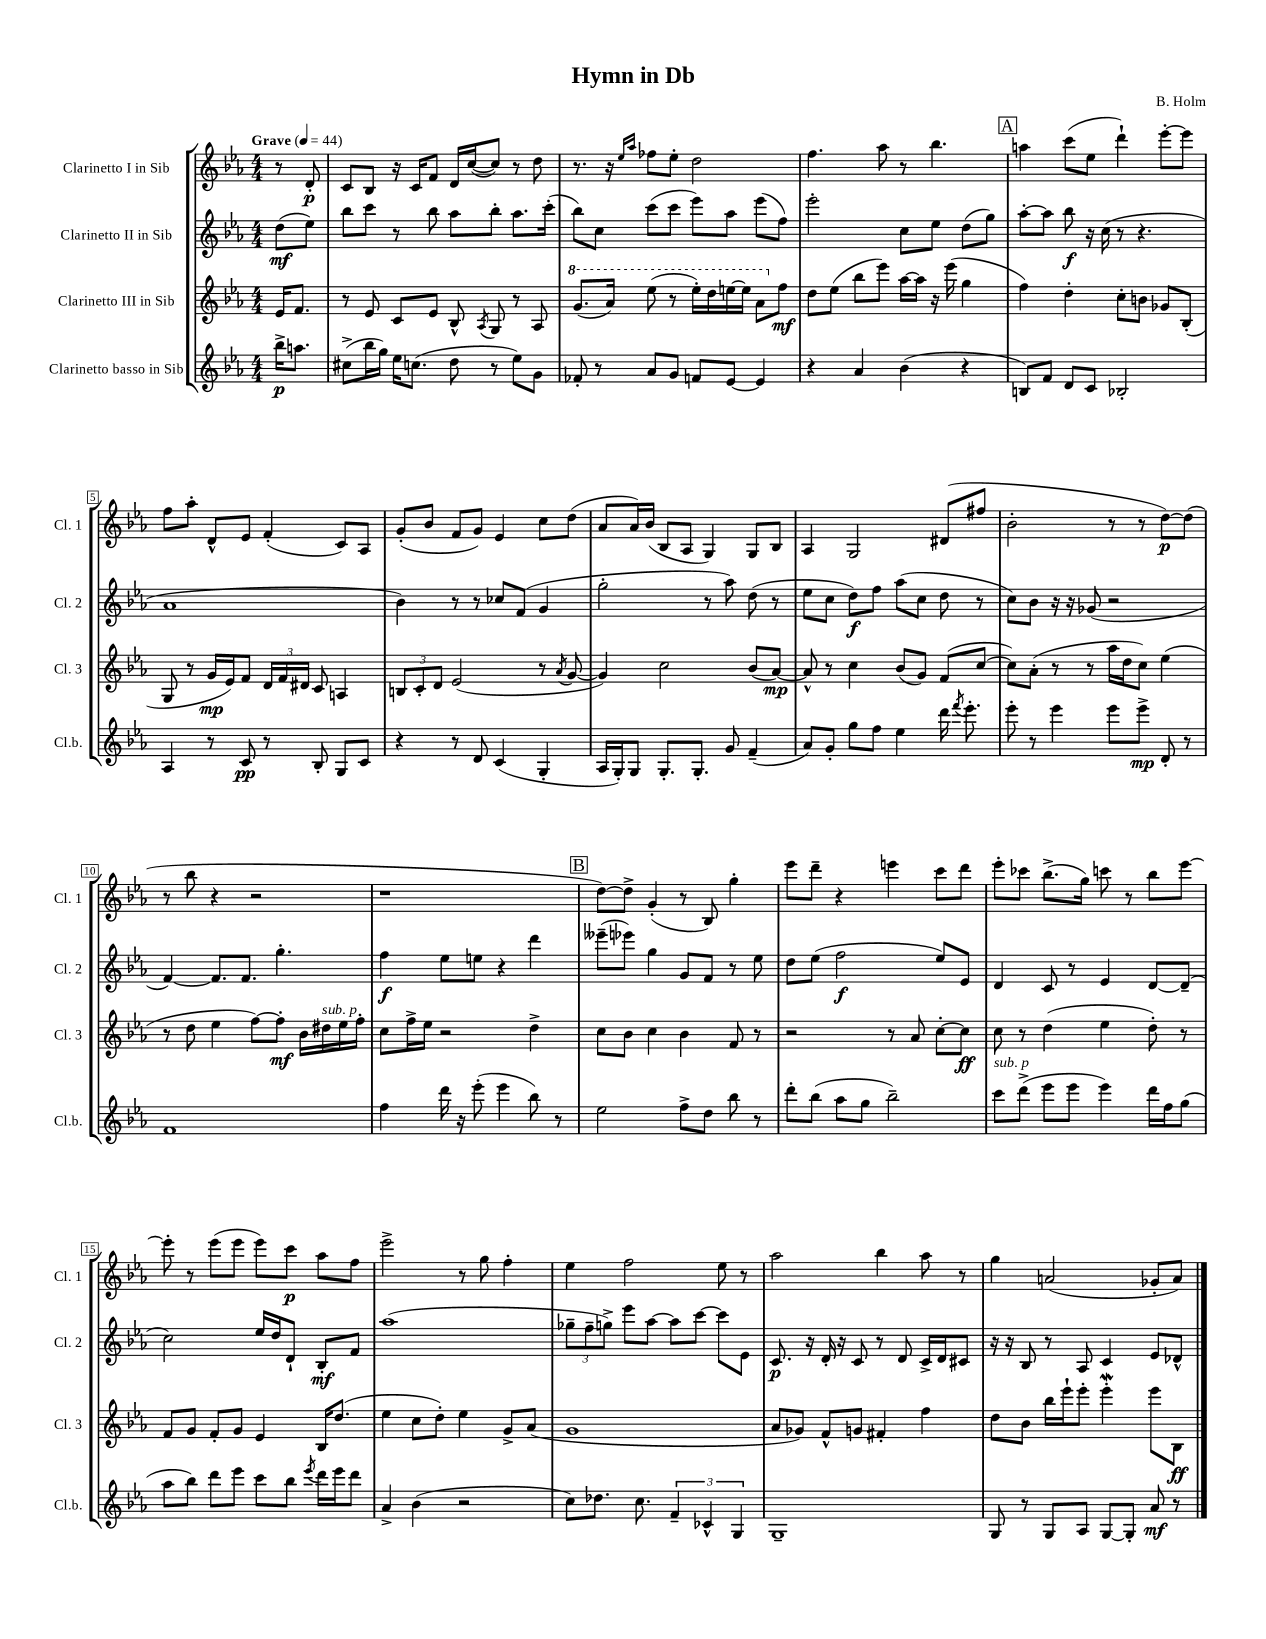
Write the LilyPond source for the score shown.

\header { title = "Hymn in Db" composer = "B. Holm" }
<<
\new StaffGroup <<
\new Staff = "s0" \with { instrumentName = "Clarinetto I in Sib" shortInstrumentName = "Cl. 1" } {
    \clef treble \key ees \major \numericTimeSignature \time 4/4 \partial 4 \tempo "Grave" 4 = 44
    \autoBeamOff r8 d'8-.\p |
    c'8[ bes8] r16 c'16[ f'8] d'16[ c''16~( c''8]) r8 d''8 |
    r8. r16 \grace { ees''16[ aes''16] } fes''8[ ees''8]-. d''2 |
    f''4. aes''8 r8 bes''4. |
    \mark \markup { \box "A" } a''4 c'''8[( ees''8] d'''4-!) ees'''8[~-. ees'''8] |
    f''8[ aes''8]-. d'8[-^ ees'8] f'4-.( c'8[) aes8] |
    g'8[-.( bes'8] f'8[ g'8]) ees'4 c''8[ d''8]( |
    aes'8[ aes'16) bes'16]( bes8[ aes8] g4) g8[ bes8] |
    aes4 g2 dis'8[( fis''8] |
    bes'2-. r8 r8 d''8[~\p) d''8]( |
    r8 bes''8 r4 r2 |
    r1 |
    \mark \markup { \box "B" } d''8[~) d''8]-> g'4-.( r8 bes8) g''4-. |
    ees'''8[ d'''8]-- r4 e'''4 c'''8[ d'''8] |
    ees'''8[-. ces'''8] bes''8.[->( g''16]) c'''8 r8 bes''8[ ees'''8]~ |
    ees'''8-. r8 ees'''8[( ees'''8] ees'''8[) c'''8]\p aes''8[ f''8] |
    ees'''2-> r8 g''8 f''4-. |
    ees''4 f''2 ees''8 r8 |
    aes''2 bes''4 aes''8 r8 |
    g''4 a'2( ges'8[-. a'8]) \bar "|." |
}
\new Staff = "s1" \with { instrumentName = "Clarinetto II in Sib" shortInstrumentName = "Cl. 2" } {
    \clef treble \key ees \major \numericTimeSignature \time 4/4 \partial 4
    \autoBeamOff d''8[\mf( ees''8]) |
    bes''8[ c'''8] r8 bes''8 aes''8[ bes''8]-. aes''8.[ c'''16]-.( |
    bes''8[) c''8] c'''8[( c'''8] ees'''8[) aes''8] ees'''8[( f''8]) |
    ees'''2-. c''8[ ees''8] d''8[( g''8]) |
    \mark \markup { \box "A" } aes''8[~-. aes''8] bes''8\f r16 c''16( r8 r4. |
    aes'1 |
    bes'4) r8 r8 ces''8[ f'8]( g'4 |
    g''2-. r8 aes''8) d''8( r8 |
    ees''8[ c''8] d''8[\f) f''8] aes''8[( c''8] d''8 r8 |
    c''8[) bes'8] r16 r16 ges'8( r2 |
    f'4~) f'8.[ f'8.] g''4.-. |
    f''4\f ees''8[ e''8] r4 d'''4 |
    \mark \markup { \box "B" } eeses'''8[--( ees'''8]) g''4 g'8[ f'8] r8 ees''8 |
    d''8[ ees''8]( f''2\f ees''8[) ees'8] |
    d'4 c'8 r8 ees'4 d'8[~ d'8]--( |
    c''2) ees''16[ d''16 d'8]-! bes8[-.\mf f'8] |
    aes''1( |
    \tuplet 3/2 { ges''8[-- f''8-- g''8]->) } ees'''8[ aes''8]~ aes''8[ c'''8]~ c'''8[ ees'8] |
    c'8.\p r16 d'16-. r16 c'8 r8 d'8 c'16[-> d'16 cis'8] |
    r16 r16 bes8 r8 aes8 c'4 ees'8[ des'8]-^ \bar "|." |
}
\new Staff = "s2" \with { instrumentName = "Clarinetto III in Sib" shortInstrumentName = "Cl. 3" } {
    \clef treble \key ees \major \numericTimeSignature \time 4/4 \partial 4
    \autoBeamOff ees'16[ f'8.] |
    r8 ees'8 c'8[ ees'8] bes8-^ \acciaccatura { aes8 } g8 r8 aes8 |
    \ottava #1 g''8.[( aes''16]) ees'''8( r8 ees'''16[-.) d'''16 e'''16~ e'''16] aes''8[ \ottava #0 f''8]\mf |
    d''8[ ees''8]( bes''8[ ees'''8]) aes''16[~ aes''16] r16 ees'''16( g''4 |
    \mark \markup { \box "A" } f''4) d''4-. c''8[-. b'8] ges'8[ bes8]-.( |
    g8 r8 g'16[\mp ees'16) f'8] \tuplet 3/2 { d'16[ f'16 dis'16] } c'8 a4 |
    \tuplet 3/2 { b8[ c'8-. d'8] } ees'2( r8 \acciaccatura { aes'8 } g'8~ |
    g'4) c''2 bes'8[( aes'8]~\mp) |
    aes'8-^ r8 c''4 bes'8[( g'8]) f'8[( c''8]~ |
    c''8[) aes'8]-.( r8 r8 aes''16[ d''16 c''8]) ees''4( |
    r8 d''8 ees''4 f''8[~) f''8]-.\mf bes'16[ dis''16^\markup { \italic "sub. p" } ees''16 f''16]-. |
    c''8[ f''16-> ees''16] r2 d''4-> |
    \mark \markup { \box "B" } c''8[ bes'8] c''4 bes'4 f'8 r8 |
    r2 r8 aes'8 c''8[~-. c''8]\ff |
    c''8 r8 d''4( ees''4 d''8-.) r8 |
    f'8[ g'8] f'8[-. g'8] ees'4 bes16[ d''8.]( |
    ees''4 c''8[ d''8]-.) ees''4 g'8[-> aes'8]( |
    g'1 |
    aes'8[ ges'8]) f'8[-^ g'8] fis'4-. f''4 |
    d''8[ bes'8] bes''16[ ees'''16-! ees'''8]-. ees'''4-.\mordent ees'''8[ bes8]\ff \bar "|." |
}
\new Staff = "s3" \with { instrumentName = "Clarinetto basso in Sib" shortInstrumentName = "Cl.b." } {
    \clef treble \key ees \major \numericTimeSignature \time 4/4 \partial 4
    \autoBeamOff bes''16[->\p a''8.] |
    cis''8[->( bes''16 g''16]) ees''16[ c''8.]( d''8 r8 ees''8[) g'8] |
    fes'8-. r8 aes'8[ g'8] f'8[ ees'8]~ ees'4 |
    r4 aes'4 bes'4( r4 |
    \mark \markup { \box "A" } b8[) f'8] d'8[ c'8] bes2-. |
    aes4 r8 c'8\pp r8 bes8-. g8[ c'8] |
    r4 r8 d'8 c'4( g4-. |
    aes16[ g16-.) g8] g8.[-. g8.]-. g'8 f'4--( |
    aes'8[) g'8]-. g''8[ f''8] ees''4 d'''16 \acciaccatura { f'''8 } ees'''8.-. |
    ees'''8-. r8 ees'''4 ees'''8[ ees'''8]->\mp d'8-. r8 |
    f'1 |
    f''4 d'''16 r16 ees'''8-.( ees'''4 bes''8) r8 |
    \mark \markup { \box "B" } ees''2 f''8[-> d''8] bes''8 r8 |
    d'''8[-. bes''8]( aes''8[ g''8] bes''2--) |
    c'''8[^\markup { \italic "sub. p" } d'''8]->( ees'''8[ ees'''8] ees'''4) d'''16[ f''16 g''8]( |
    aes''8[ bes''8]) d'''8[ ees'''8] c'''8[ bes''8] \acciaccatura { ees'''8 } d'''16[ ees'''16 d'''8] |
    aes'4-> bes'4( r2 |
    c''8[) des''8.] c''8. \tuplet 3/2 { f'4-- ces'4-^ g4 } |
    g1-- |
    g8 r8 g8[ aes8] g8[~ g8]-. aes'8\mf r8 \bar "|." |
}
>>
>>
\layout { \context { \Score \override BarNumber.stencil = #(make-stencil-boxer 0.1 0.3 ly:text-interface::print) } }
